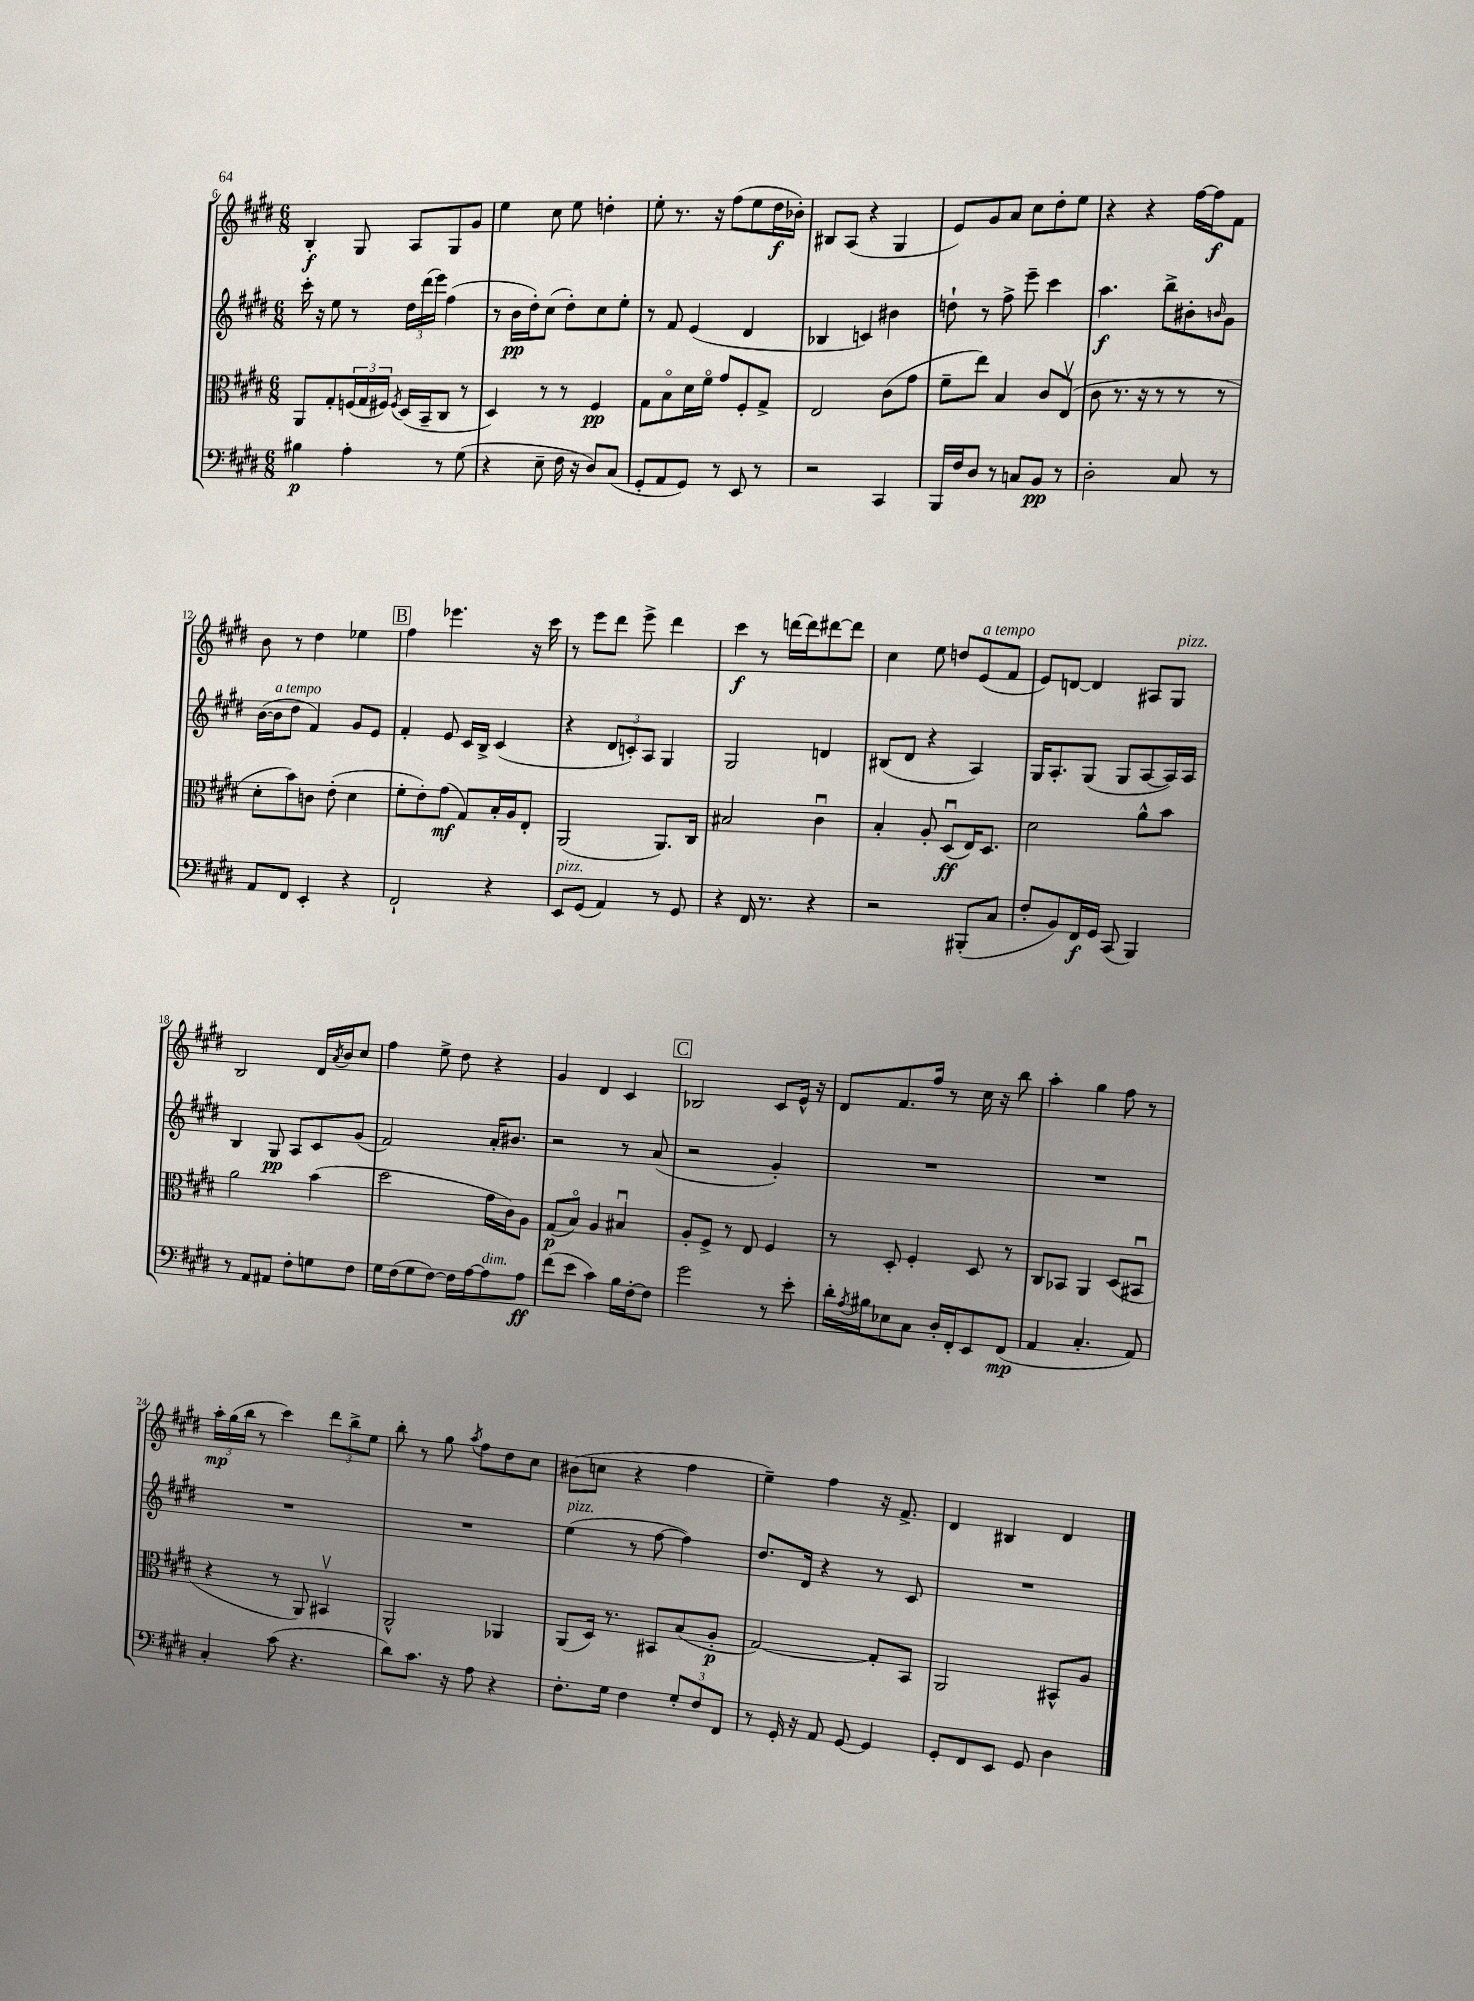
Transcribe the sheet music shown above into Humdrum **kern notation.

**kern	**kern	**kern	**kern
*staff4	*staff3	*staff2	*staff1
*clefF4	*clefC3	*clefG2	*clefG2
*k[f#c#g#d#]	*k[f#c#g#d#]	*k[f#c#g#d#]	*k[f#c#g#d#]
*M6/8	*M6/8	*M6/8	*M6/8
4B#	8AA	16ccc#'	4B'
.	.	16r	.
.	8G#'	8ee	.
4A'	(24F	8r	8G#
.	24G#	.	.
.	24F#)	.	.
.	8qF#	.	.
.	(16D#	24dd#	8A
.	.	(24ddd#	.
.	16BB~	.	.
.	.	24eee)	.
8r	8C#	(4ff#	8G#
(8G#	8r	.	8g#
=	=	=	=
4r	4D#)	8r	4ee
.	.	16b	.
.	.	16dd#')	.
8E~	8r	(8cc#	8cc#
16F#	8r	8dd#')	8ee
16r	.	.	.
8D#)	4F#	8cc#	4dd'
(8C#	.	8ee'	.
=	=	=	=
8GG#'	8G#	8r	8ee'
8AA	8Bo	8f#	8.r
8GG#)	16d#	(4e	.
.	16f#o	.	16r
8r	8g#	.	(8ff#
8EE	8F#'	4d#	8ee
8r	8G#^	.	16dd#
.	.	.	16b-')
=	=	=	=
2r	2E	4B-	8B#
.	.	.	(8A
.	.	4c)	4r
4CC#	(8c#	4b#	4G#
.	8g#	.	.
=	=	=	=
16BBB	8f#~	8dd`	8e)
16F#	.	.	.
8D#	8ee)	8r	8g#
8r	4B	8ff#^	8a
8C	.	8eee~	8cc#
8BB	8c#	4ccc#	8dd#'
8r	(8Ev	.	8ee
=	=	=	=
2D#'	8c#	4.aa	4r
.	8.r	.	.
.	.	.	4r
.	16r	.	.
.	8r	8bb^	.
8C#	8r	8b#'	[16ff#
.	.	.	16ff#]
.	.	16qqb	.
8r	8r	8g#	8f#
=	=	=	=
8AA	8d#'	([16b	8b
.	.	16b]	.
8FF#	8b)	8dd#	8r
4EE'	8c	4f#)	4dd#
.	(8e'	.	.
4r	4d#	8g#	4ee-
.	.	8e	.
=	=	=	=
2FF#`	8f#'	4f#'	4ff#
.	8e')	.	.
.	(8g#	8e	4.eee-
.	8G#)	16c#	.
.	.	16B^	.
4r	16B'	(4c#	.
.	16A	.	.
.	8E'	.	16r
.	.	.	16ccc#
=	=	=	=
8EE	(2AA	4r	8r
(8GG#	.	.	8eee
4AA)	.	12d#	8ddd#
.	.	12c')	.
.	.	.	8eee^
.	.	12A	.
8r	8.AA)	4G#	4ddd#
8GG#	.	.	.
.	16C#	.	.
=	=	=	=
4r	2B#	2G#	4ccc#
16FF#	.	.	8r
8.r	.	.	.
.	.	.	[16ddd
.	.	.	16ddd]
4r	4c#u	4d	[8ddd#
.	.	.	8ddd#]
=	=	=	=
2r	4B'	(8B#	4cc#
.	.	8d#	.
.	8A'	4r	8ee
.	(8D#u	.	8dd
(8BBB#'	16E)	4A)	(8e
.	8.D#	.	.
8C#	.	.	8f#
=	=	=	=
8F#'	2d#	16G#	8e)
.	.	8.A'	.
8BB)	.	.	[8d
16FF#	.	(8G#	4d]
16GG#	.	.	.
(8CC#	.	8G#	.
4BBB)	8a^^	[8A	8A#
.	8b	16A])	8G#
.	.	16A	.
=	=	=	=
8r	2a	4B	2B
8AA	.	.	.
8AA#	.	8G#	.
8F#'	.	8A	.
8G	(4b	8c#	16d#
.	.	.	8qa
.	.	.	16b
8F#	.	(8g#	8cc#
=	=	=	=
16G#	2dd#	2f#)	4ff#
(16F#	.	.	.
8G#	.	.	.
[8F#)	.	.	8ee^
16F#]	.	.	8dd#
[16A	.	.	.
8A]	16g#	16a'	4r
.	16c#)	8.b#	.
8A	8A	.	.
=	=	=	=
(8f#	(8G#	2r	4g#
8e	8Bo)	.	.
4c#)	4A	.	4d#
16B	4B#u	8r	4c#
[16F#'	.	.	.
8F#]	.	(8a	.
=	=	=	=
2g#	8A'	2r	2B-
.	8F#^	.	.
.	8r	.	.
.	8E	.	.
8r	4F#	4g#')	8c#
8e'	.	.	16e^^
.	.	.	16r
=	=	=	=
16d#'	8r	2.r	8d#
8qA	.	.	.
16B#	.	.	.
8E-	8D#'	.	8.f#
8C#	4F#'	.	.
.	.	.	16ff#
16D#'	.	.	8r
16FF#'	.	.	.
8EE	8D#	.	16cc#
.	.	.	16r
(8FF#	8r	.	8bb
=	=	=	=
4AA	8C#	2.r	4aa'
.	8BB-	.	.
4.C#'	4AA	.	4gg#
.	(8D#	.	8ff#
8AA)	8BB#u	.	8r
=	=	=	=
4C#'	4r	2.r	24aa'
.	.	.	(24gg#
.	.	.	24bb
.	.	.	8r
(8c#	8r	.	4ccc#)
4.r	8AA)	.	.
.	4BB#v	.	12ddd#
.	.	.	12bb^
.	.	.	12ee
=	=	=	=
8d#)	2AA^^	2.r	8bb'
8.c#	.	.	8r
.	.	.	8gg#
16r	.	.	.
.	.	.	8qaa
8A	.	.	8ff#
4r	4AA-	.	8dd#
.	.	.	8cc#
=	=	=	=
8.F#'	(8AA	(4ee	(8b#
.	16D#)	.	8cc
16G#	8.r	.	.
4F#	.	8r	4r
.	8BB#	[8ff#	.
12G#'	(8B	4ff#])	4ff#
12F#	.	.	.
.	8A'	.	.
12FF#	.	.	.
=	=	=	=
8r	[2G#)	8.dd#	4ee~)
16GG#'	.	.	.
16r	.	16d#	.
8AA	.	4r	4ff#
[8GG#	.	.	.
4GG#]	8G#']	8r	16r
.	.	.	8.f#^
.	8BB	8c#	.
=	=	=	=
8GG#'	2AA	2.r	4d#
8FF#	.	.	.
8EE	.	.	4B#
8GG#	.	.	.
4D#	8BB#^^	.	4d#
.	8A	.	.
==	==	==	==
*-	*-	*-	*-
